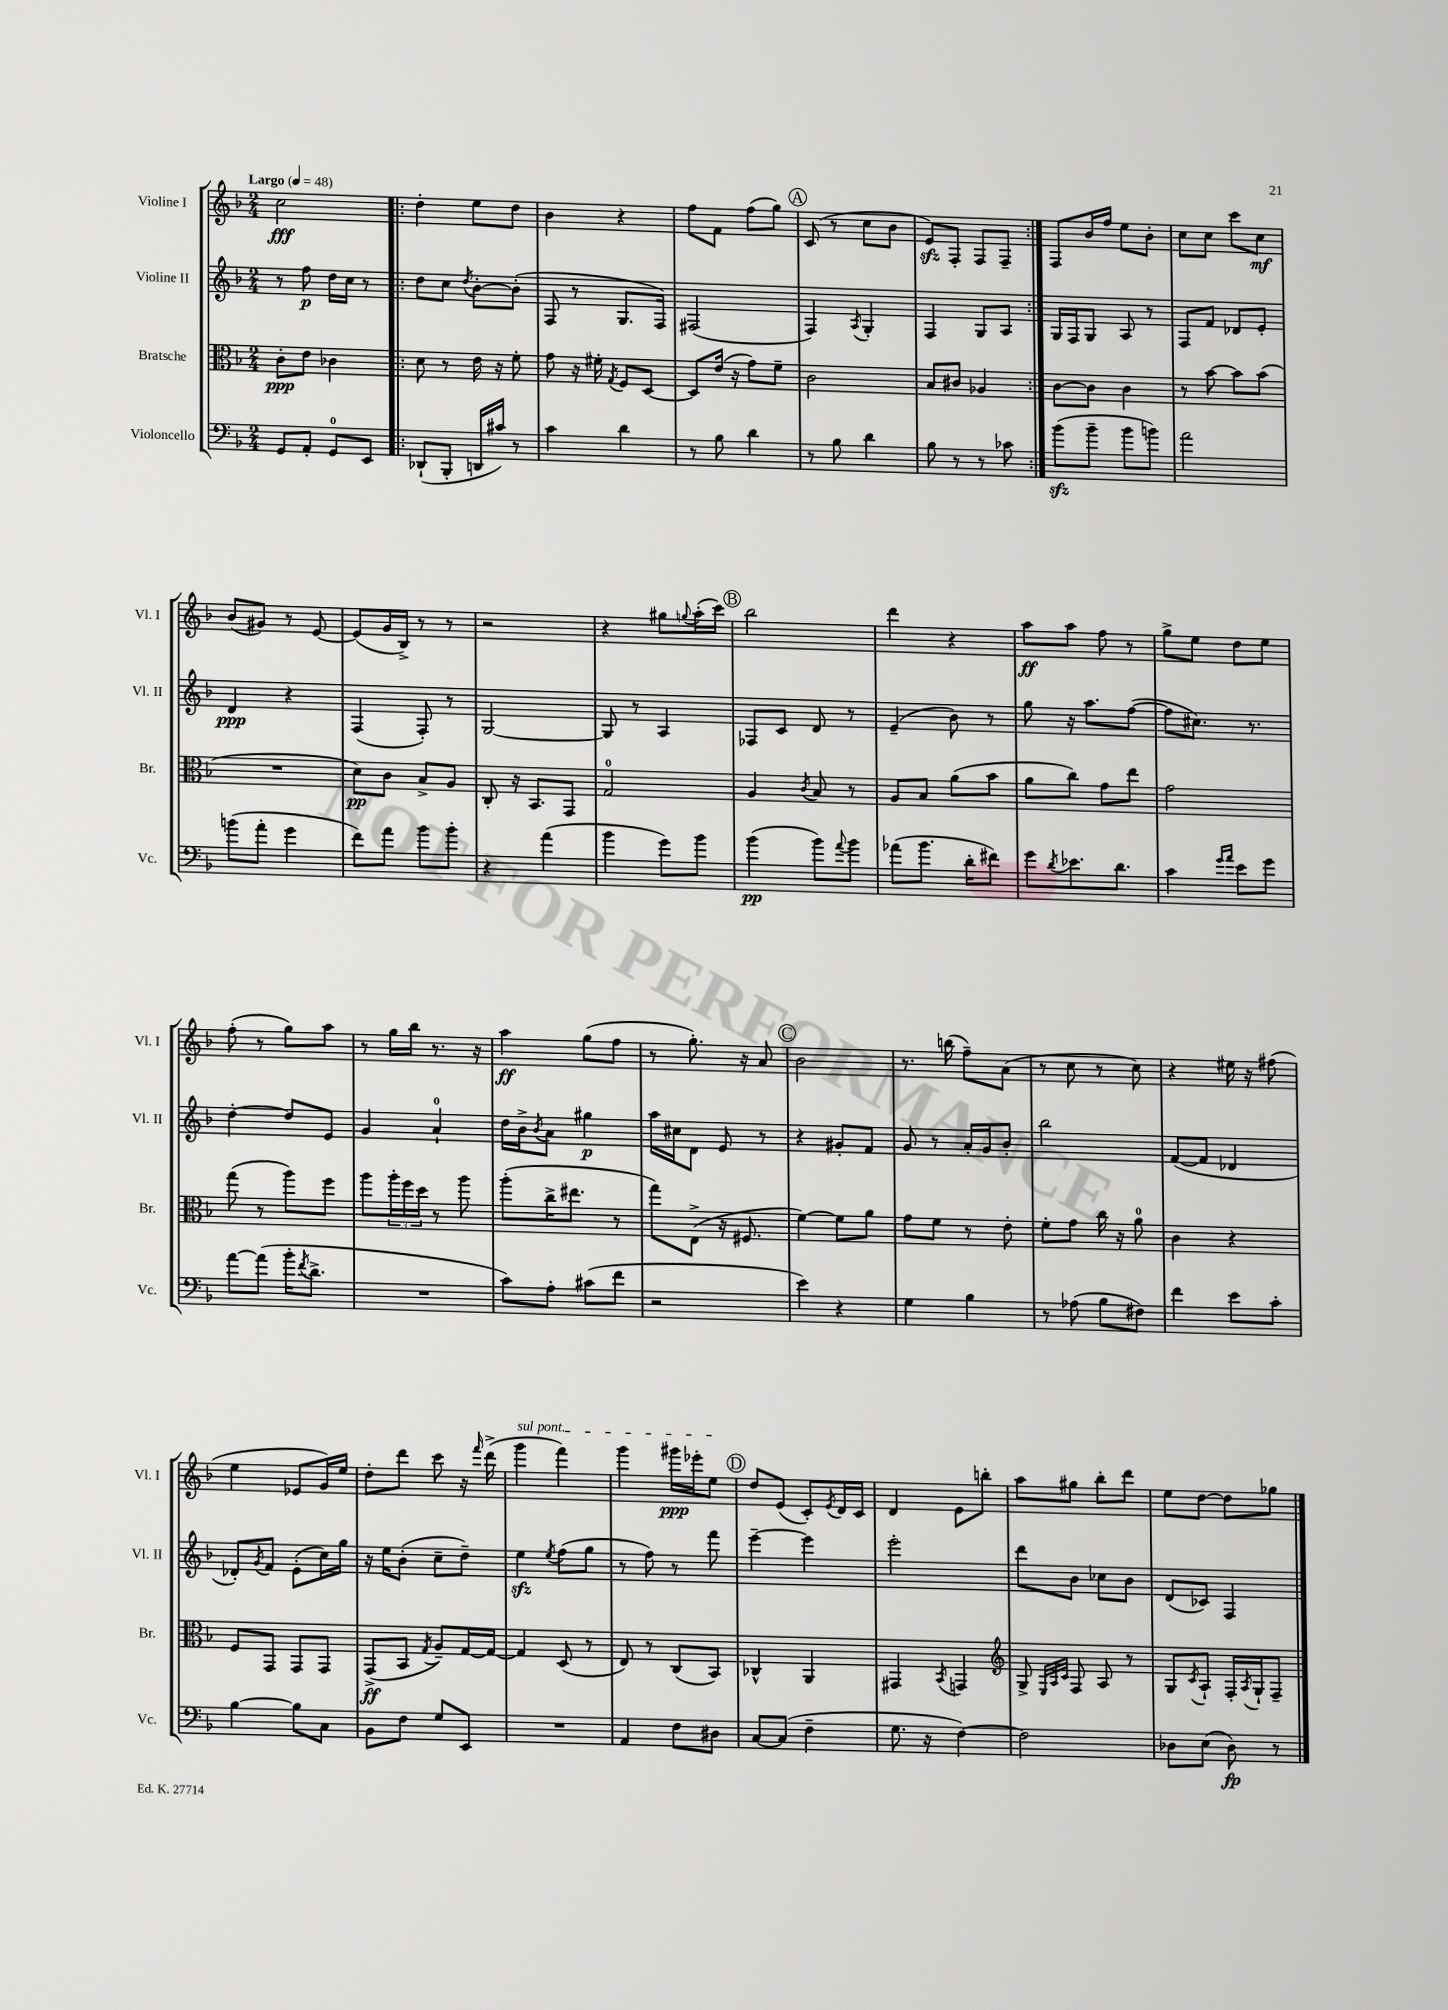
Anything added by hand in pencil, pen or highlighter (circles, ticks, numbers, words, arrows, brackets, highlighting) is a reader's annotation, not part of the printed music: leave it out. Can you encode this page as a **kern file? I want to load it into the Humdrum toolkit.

**kern	**dynam	**kern	**dynam	**kern	**dynam	**kern	**dynam
*part4	*part4	*part3	*part3	*part2	*part2	*part1	*part1
*staff4	*staff4	*staff3	*staff3	*staff2	*staff2	*staff1	*staff1
*I"Violoncello	*	*I"Bratsche	*	*I"Violine II	*	*I"Violine I	*
*I'Vc.	*	*I'Br.	*	*I'Vl. II	*	*I'Vl. I	*
*clefF4	*	*clefC3	*	*clefG2	*	*clefG2	*
*k[b-]	*	*k[b-]	*	*k[b-]	*	*k[b-]	*
*M2/4	*	*M2/4	*	*M2/4	*	*M2/4	*
*MM48	*	*MM48	*	*MM48	*	*MM48	*
=1	=1	=1	=1	=1	=1	=1	=1
!	!	!	!	!	!	!LO:TX:a:B:t=Largo	!
8GG/L	.	8c'\L	ppp	8r	.	2cc\	fff
8AA'/J	.	8e\J	.	8ff\	p	.	.
8GG/L	.	4c-X\	.	16dd\LL	.	.	.
.	.	.	.	16cc\JJ	.	.	.
8EE/J	.	.	.	8r	.	.	.
=2!|:	=2!|:	=2!|:	=2!|:	=2!|:	=2!|:	=2!|:	=2!|:
(8DD-X`/L	.	8d\	.	8dd\L	.	4dd'\	.
8BBB-'/J	.	8r	.	8cc\J	.	.	.
.	.	.	.	8qdd/	.	.	.
16DDn/LL	.	16e\	.	[8b-'\L	.	8ee\L	.
16c#X/JJ)	.	16r	.	.	.	.	.
8r	.	8f'\	.	(8b-'\J]	.	8dd\J	.
=3	=3	=3	=3	=3	=3	=3	=3
4c\	.	8g\	.	8F/	.	4b-\	.
.	.	16r	.	8r	.	.	.
.	.	16f#X'\	.	.	.	.	.
.	.	8qG/	.	.	.	.	.
4d\	.	8F/L	.	8.G/L	.	4r	.
.	.	[8D/J	.	.	.	.	.
.	.	.	.	16F/Jk)	.	.	.
=4	=4	=4	=4	=4	=4	=4	=4
8r	.	8D/L]	.	(2F#X/	.	8ff\L	.
8B-\	.	(16e/Jk	.	.	.	8f\J	.
.	.	16r	.	.	.	.	.
4d\	.	8g\L)	.	.	.	(8ff\L	.
.	.	8f~\J	.	.	.	8gg\J)	.
!!LO:REH:place=s1:t=A
=5	=5	=5	=5	=5	=5	=5	=5
8r	.	2c\	.	4F/)	.	(8c/	.
8B-\	.	.	.	.	.	8r	.
.	.	.	.	8qA/	.	.	.
4d\	.	.	.	4G'/	.	8cc\L	.
.	.	.	.	.	.	8b-\J	.
=6	=6	=6	=6	=6	=6	=6	=6
8B-\	.	8B-/L	.	4F/	.	8ezz/L)	.
8r	.	8c#X/J	.	.	.	8F'/J	.
8r	.	4A-X/	.	8G/L	.	8F/L	.
8c-X\	.	.	.	8A/J	.	8F~/J	.
=7:|!	=7:|!	=7:|!	=7:|!	=7:|!	=7:|!	=7:|!	=7:|!
(8b-zz\L	.	[8c\L	.	16G/LL	.	8F/L	.
.	.	.	.	16F/J	.	.	.
8b-~\J	.	8c\J]	.	8G/J	.	16b-/L	.
.	.	.	.	.	.	16ff/JJ	.
8b-\L	.	4c\	.	8A/	.	8ee\L	.
8bn\J)	.	.	.	8r	.	8b-'\J	.
=8	=8	=8	=8	=8	=8	=8	=8
2a\	.	8r	.	8F/L	.	8cc\L	.
.	.	[8b-\	.	8f/J	.	8cc\J	.
.	.	8b-\L]	.	8d-X/L	.	8ccc\L	.
.	.	(8b-\J	.	8e'/J	.	8cc\J	mf
!!LO:LB:g=z
=9	=9	=9	=9	=9	=9	=9	=9
(8bn\L	.	2r	.	4d/	ppp	(8b-/L	.
8a'\J	.	.	.	.	.	8g#X/J)	.
4g\	.	.	.	4r	.	8r	.
.	.	.	.	.	.	[8e/	.
=10	=10	=10	=10	=10	=10	=10	=10
8f\L)	.	8d\L)	pp	(4F/	.	(8e/L]	.
8a\J	.	8c\J	.	.	.	16g/L	.
.	.	.	.	.	.	16B-^/JJ)	.
8b-\L	.	8B-^/L	.	8F'/)	.	8r	.
8b-'\J	.	8A/J	.	8r	.	8r	.
=11	=11	=11	=11	=11	=11	=11	=11
4r	.	8C'/	.	[2G/	.	2r	.
.	.	16r	.	.	.	.	.
.	.	8.BB-/L	.	.	.	.	.
(4a\	.	.	.	.	.	.	.
.	.	8GG/J	.	.	.	.	.
=12	=12	=12	=12	=12	=12	=12	=12
4b-\	.	2G/	.	8G/]	.	4r	.
.	.	.	.	8r	.	.	.
8g\L)	.	.	.	4A/	.	8gg#X\L	.
.	.	.	.	.	.	8qqggn/	.
8b-\J	.	.	.	.	.	(16aa'\L	.
.	.	.	.	.	.	16ccc\JJ)	.
!!LO:REH:place=s1:t=B
=13	=13	=13	=13	=13	=13	=13	=13
(4b-\	pp	4A/	.	8F-X/L	.	2bb-\	.
.	.	.	.	8c/J	.	.	.
.	.	8qc/	.	.	.	.	.
8b-\L)	.	8B-/	.	8d/	.	.	.
8qqa/	.	.	.	.	.	.	.
8b-\J	.	8r	.	8r	.	.	.
=14	=14	=14	=14	=14	=14	=14	=14
(8a-X\L	.	8A/L	.	(4e~/	.	4ddd\	.
8.b-\J	.	8B-/J	.	.	.	.	.
.	.	(8a\L	.	8b-\)	.	4r	.
16d'\KL	.	.	.	.	.	.	.
8f#X\J)	.	8b-\J	.	8r	.	.	.
=15	=15	=15	=15	=15	=15	=15	=15
8g\L	.	8a\L	.	8gg\	.	8aa\L	ff
8qd/	.	.	.	.	.	.	.
8.e-X\	.	8cc\J)	.	16r	.	8aa\J	.
.	.	.	.	8.aa\L	.	.	.
.	.	8g\L	.	.	.	8ff\	.
8.d\J	.	.	.	.	.	.	.
.	.	8ee\J	.	([8ff\J	.	8r	.
=16	=16	=16	=16	=16	=16	=16	=16
4c\	.	2g\	.	8ff\L]	.	8gg^\L	.
.	.	.	.	8.cc#X\J)	.	8ee\J	.
16qqg/LL	.	.	.	.	.	.	.
16qqa/JJ	.	.	.	.	.	.	.
8e\L	.	.	.	.	.	8dd\L	.
.	.	.	.	8.r	.	.	.
8g\J	.	.	.	.	.	8ee\J	.
!!LO:LB:g=z
=17	=17	=17	=17	=17	=17	=17	=17
[8a\L	.	(8gg\	.	[4dd'\	.	(8ff'\	.
(8a\J]	.	8r	.	.	.	8r	.
16b-'\KL	.	8aa\L)	.	8dd/L]	.	8gg\L)	.
8qf/	.	.	.	.	.	.	.
8.d^\J	.	.	.	.	.	.	.
.	.	8ff\J	.	8e/J	.	8aa\J	.
=18	=18	=18	=18	=18	=18	=18	=18
2r	.	8aa\L	.	4g/	.	8r	.
.	.	24aa'\L	.	.	.	16gg\LL	.
.	.	24ff\	.	.	.	.	.
.	.	.	.	.	.	16bb-\JJ	.
.	.	24dd\JJ	.	.	.	.	.
.	.	8r	.	4a`/	.	8.r	.
.	.	8aa\	.	.	.	.	.
.	.	.	.	.	.	16r	.
=19	=19	=19	=19	=19	=19	=19	=19
8c\L)	.	(8aa'\L	.	16dd\LL	.	4aa\	ff
.	.	.	.	16b-^\J	.	.	.
.	.	.	.	8qb-/	.	.	.
8A'\J	.	16cc^\K	.	8a\J	.	.	.
.	.	8.ee#X\J	.	.	.	.	.
(8c#X\L	.	.	.	4gg#X\	p	(8gg\L	.
8f\J	.	8r	.	.	.	8ff\J	.
=20	=20	=20	=20	=20	=20	=20	=20
2r	.	8gg\L)	.	16aa\LL	.	8r	.
.	.	.	.	16cc#X\J	.	.	.
.	.	(8E^\J	.	8d\J	.	8.gg'\)	.
.	.	16r	.	8e/	.	.	.
.	.	8.F#X/	.	.	.	16r	.
.	.	.	.	8r	.	8a/	.
!!LO:REH:place=s1:t=C
=21	=21	=21	=21	=21	=21	=21	=21
4e\)	.	[4f\)	.	4r	.	2b-\	.
4r	.	8f\L]	.	8g#X'/L	.	.	.
.	.	8a\J	.	8f/J	.	.	.
=22	=22	=22	=22	=22	=22	=22	=22
4G\	.	8g\L	.	8g/	.	8.r	.
.	.	8f\J	.	8r	.	.	.
.	.	.	.	.	.	(16bbn\	.
4B-\	.	8r	.	16a'/LL	.	8ff~\L)	.
.	.	.	.	16g/J	.	.	.
.	.	8e'\	.	8b-'/J	.	(8a\J	.
=23	=23	=23	=23	=23	=23	=23	=23
8r	.	8f'\L	.	2bb-\	.	8r	.
(8A-X\	.	8g\J	.	.	.	8cc\	.
8B-\L	.	16cc\	.	.	.	8r	.
.	.	16r	.	.	.	.	.
8F#X\J)	.	8a\	.	.	.	8cc\)	.
=24	=24	=24	=24	=24	=24	=24	=24
4f\	.	4c\	.	([8f/L	.	4r	.
.	.	.	.	8f/J]	.	.	.
8e\L	.	4r	.	4d-X/	.	16ee#X\	.
.	.	.	.	.	.	16r	.
8c'\J	.	.	.	.	.	(8ff#X\	.
!!LO:LB:g=z
=25	=25	=25	=25	=25	=25	=25	=25
[4B-\	.	8F/L	.	8d-X'/L)	.	4ee\	.
.	.	.	.	8qg/	.	.	.
.	.	8GG/J	.	8f/J	.	.	.
8B-\L]	.	8GG/L	.	(8e'\L	.	8e-X/L	.
8C\J	.	8GG/J	.	16cc\L)	.	16g/L)	.
.	.	.	.	16gg\JJ	.	16ee/JJ	.
=26	=26	=26	=26	=26	=26	=26	=26
8BB-\L	.	(8GG^/L	ff	16r	.	8dd'\L	.
.	.	.	.	16ee\KL	.	.	.
8F\J	.	8BB-/J	.	(8b-'\J	.	8ddd\J	.
.	.	8qG/	.	.	.	.	.
8G/L	.	8A~/L)	.	8cc~\L	.	8ccc\	.
8EE/J	.	[16G/L	.	8dd~\J)	.	16r	.
.	.	.	.	.	.	16qqfff/	.
.	.	16G/JJ_	.	.	.	(16ddd^\	.
=27	=27	=27	=27	=27	=27	=27	=27
!	!	!	!	!	!	!LO:TX:a:i:t=sul pont.	!
2r	.	4G/]	.	4eezz\	.	4ggg\	.
.	.	.	.	8qee/	.	.	.
.	.	(8D/	.	(8ff\L	.	4fff\)	.
.	.	8r	.	8gg\J	.	.	.
=28	=28	=28	=28	=28	=28	=28	=28
4AA/	.	8E/)	.	8r	.	4ggg\	.
.	.	8r	.	8ff\)	.	.	.
8F\L	.	(8C/L	.	8r	.	16ggg#X\LL	ppp
.	.	.	.	.	.	16eee-X'\J	.
8D#X\J	.	8BB-/J)	.	8fff\	.	8ee\J	.
!!LO:REH:place=s1:t=D
=29	=29	=29	=29	=29	=29	=29	=29
[8C/L	.	4C-X^^/	.	[4eee~\	.	8dd/L	.
(8C/J]	.	.	.	.	.	(8e/J	.
4F~\	.	4AA/	.	4eee\]	.	8c'/L)	.
.	.	.	.	.	.	8qe/	.
.	.	.	.	.	.	16d/L	.
.	.	.	.	.	.	16c/JJ	.
=30	=30	=30	=30	=30	=30	=30	=30
8.G\	.	4GG#X/	.	2eee'\	.	4d/	.
16r	.	.	.	.	.	.	.
.	.	8qBB-/	.	.	.	.	.
[4F\)	.	4GGn/	.	.	.	8e\L	.
.	.	.	.	.	.	8bbn'\J	.
=31	=31	=31	=31	=31	=31	=31	=31
*	*	*clefG2	*	*	*	*	*
2F\]	.	8G^/	.	8ddd\L	.	8aa\L	.
.	.	32qqE/LLL	.	.	.	.	.
.	.	32qqA/	.	.	.	.	.
.	.	32qqc/JJJ	.	.	.	.	.
.	.	8F/	.	8b-\J	.	8gg#X\J	.
.	.	8A/	.	8cc-X\L	.	8bb-'\L	.
.	.	8r	.	8b-\J	.	8ddd\J	.
=32	=32	=32	=32	=32	=32	=32	=32
8D-X\L	.	8G/L	.	(8d/L	.	8ee\L	.
.	.	8qc/	.	.	.	.	.
(8E\J	.	8A`/J	.	8c-X/J)	.	[8dd\J	.
8D-\)	fp	16F'/LL	.	4F/	.	8dd\L]	.
.	.	8qA/	.	.	.	.	.
.	.	16G`/J	.	.	.	.	.
8r	.	8F~/J	.	.	.	8gg-X\J	.
==	==	==	==	==	==	==	==
*-	*-	*-	*-	*-	*-	*-	*-
